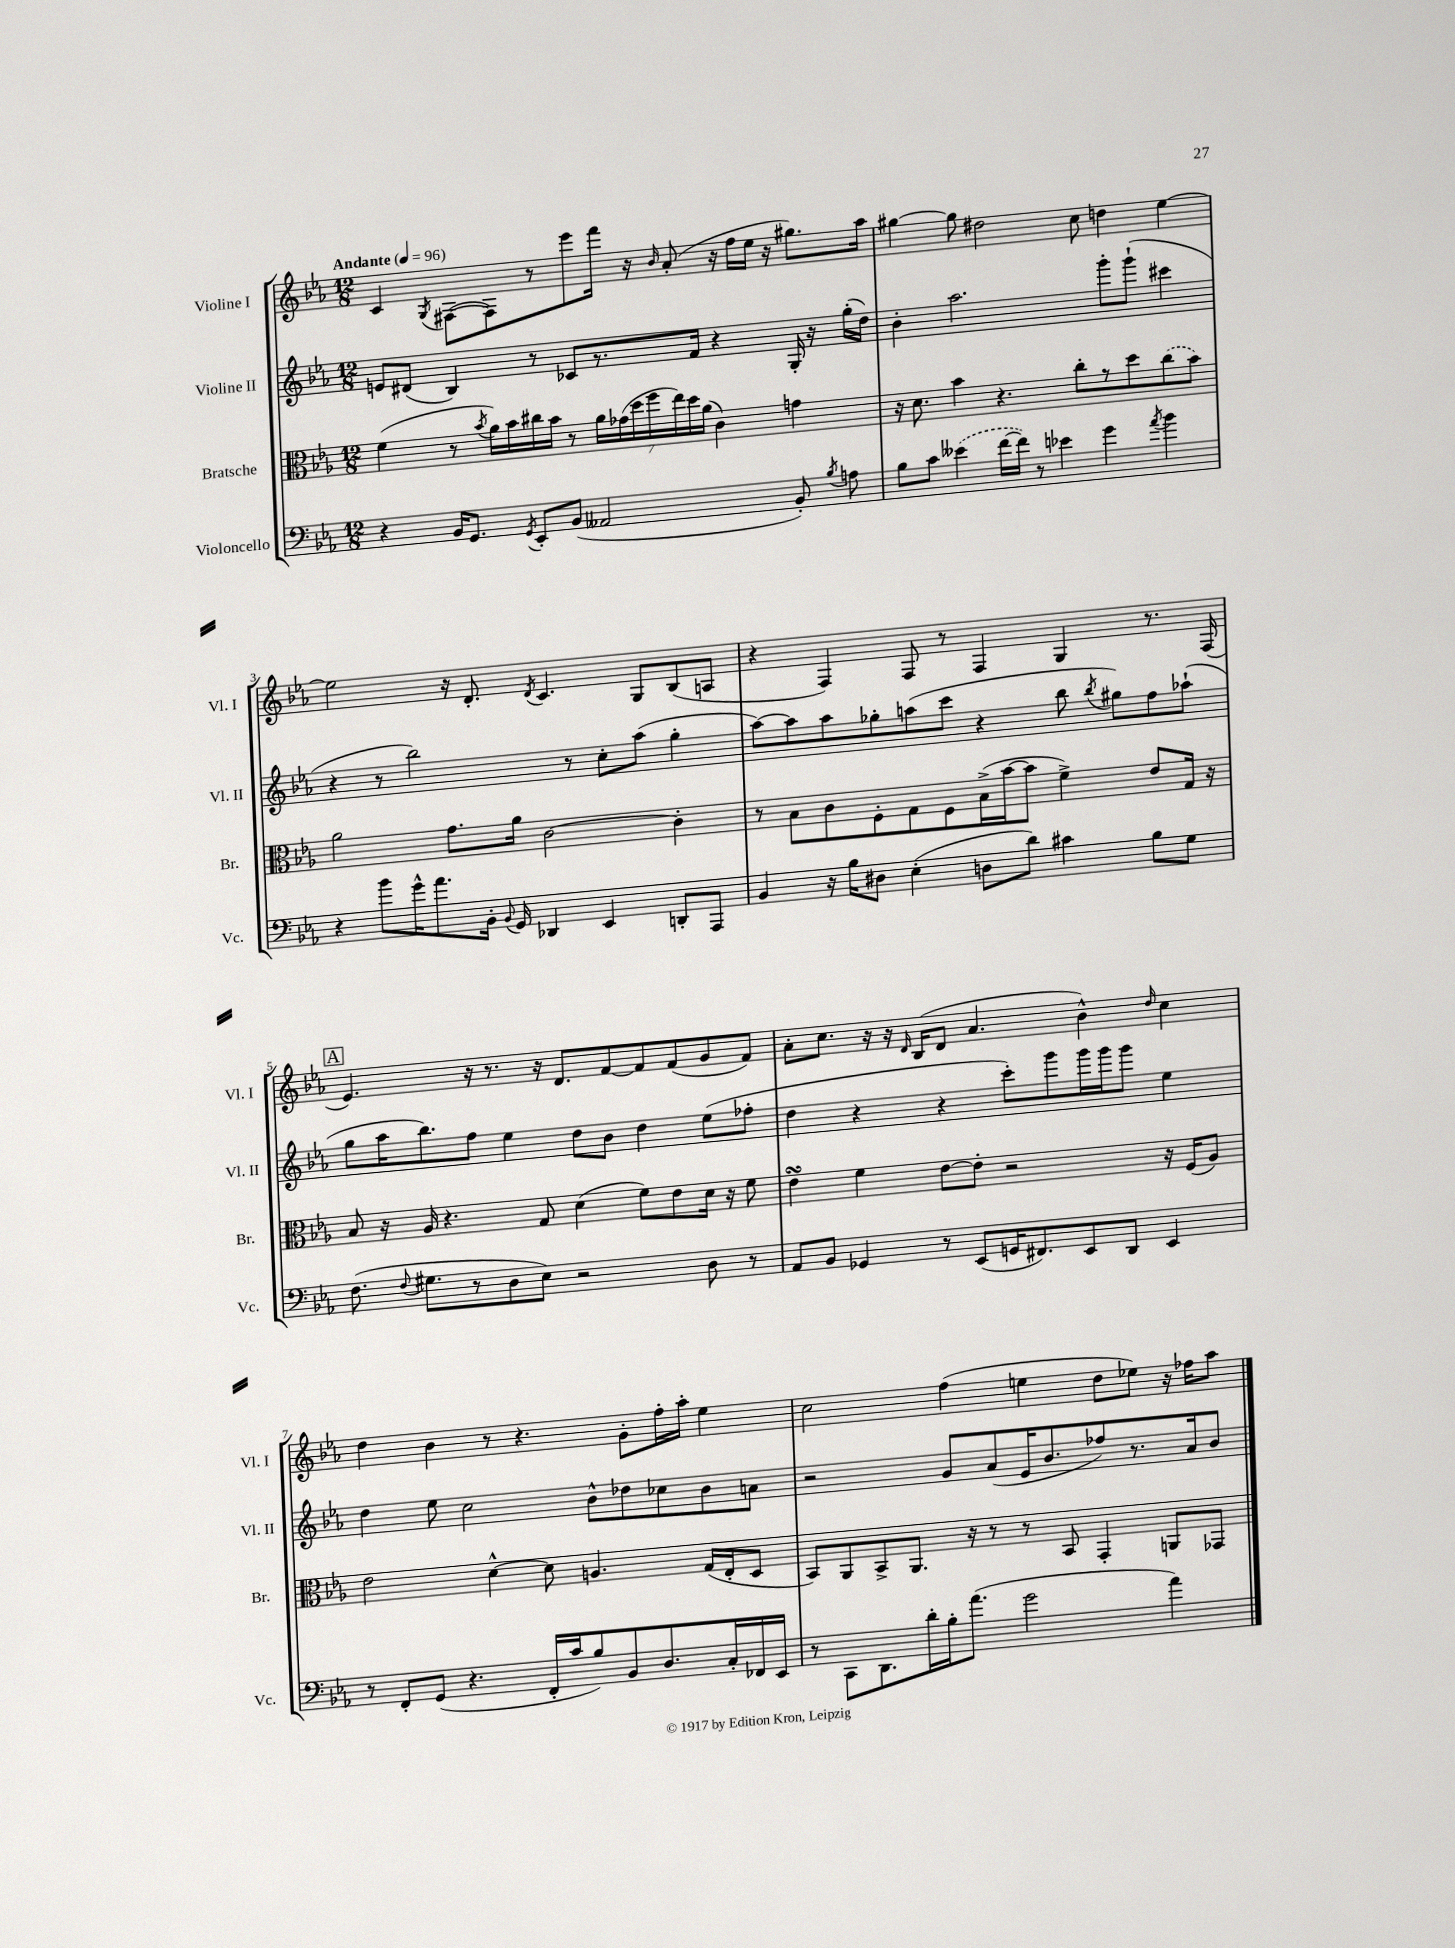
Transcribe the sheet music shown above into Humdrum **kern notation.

**kern	**kern	**kern	**kern
*staff4	*staff3	*staff2	*staff1
*clefF4	*clefC3	*clefG2	*clefG2
*k[b-e-a-]	*k[b-e-a-]	*k[b-e-a-]	*k[b-e-a-]
*M12/8	*M12/8	*M12/8	*M12/8
*MM96	*MM96	*MM96	*MM96
4r	(4f	8e	4c
.	.	(8d#	.
.	.	.	8qG
16BB-	8r	4B-)	([8F#
8.GG	.	.	.
.	8qb-	.	.
.	16a-)	.	8F#])
.	16b-	.	.
8qGG	.	.	.
8EE-'	16cc#	8r	8r
.	16b-	.	.
(8BB-	8r	8c-	8eee-
2AA--	28a-	8.r	16fff
.	(28g-	.	.
.	.	.	16r
.	28dd	.	.
.	28ff	.	.
.	.	.	16qqb-
.	.	.	(8a-'
.	28ee-)	.	.
.	28dd	.	.
.	.	16f	.
.	(28a-	.	.
.	4c)	4r	16r
.	.	.	16ff
.	.	.	16ee-
.	.	.	16r
8BB-')	4g	16G'	8.gg#)
.	.	16r	.
8qB-	.	.	.
8A	.	(16gg'	.
.	.	16dd)	16aa-
=	=	=	=
8B-	16r	4b-'	[4gg#
.	8.d	.	.
8c	.	.	.
(4e--	4b-	2.aa-	8gg#]
.	.	.	2dd#
[16f	4.r	.	.
16f])	.	.	.
8r	.	.	.
4e-	.	.	.
.	8cc'	.	8cc
4g	8r	8ggg'	4dd
.	8dd	(8ggg`	.
8qa-	.	.	.
4b-	(8cc	4ccc#	[4ee-
.	8b-)	.	.
=	=	=	=
4r	2a-	4r	2ee-]
8b-	.	8r	.
16g^^	.	2bb-)	.
8.a-	.	.	.
.	8.g	.	16r
.	.	.	8.d'
16BB-'	.	.	.
8qqBB-	.	.	.
16GG	16a-	.	.
.	.	.	8qd
4DD-	[2c	.	4.c
.	.	8r	.
4EE-	.	8cc'	.
.	.	(8aa-	8G
8DD'	4c']	4gg'	(8B-
8AAA-	.	.	8A
=	=	=	=
4BB-	8r	[8aa-)	4r
.	8B-	8aa-]	.
16r	8c	8aa-	4F)
16B-	.	.	.
8D#	8F'	8gg-'	.
(4E-'	8G	(8aa	8F
.	8F	8ccc	8r
8D	(16B-^	4r	4F
.	[16b-	.	.
8d)	8b-]	.	.
4c#	4f^)	8bb-	4G
.	.	8qbb-	.
.	.	8gg#)	.
8B-	8e-	8ff	8.r
8G	16G	(8aa-`	.
.	16r	.	(16F
=	=	=	=
(8.F	8B-	8gg	4.e-)
.	16r	16aa-	.
8qqF	.	.	.
8.G#	16A-	8.bb-)	.
.	4.r	.	.
8r	.	8ff	16r
.	.	.	8.r
8D	.	4ee-	.
8E-)	8G	.	16r
.	.	.	8.d
2r	(4d	8dd	.
.	.	8b-	[8f
.	8f)	4dd	8f]
.	8e-	.	(8f
8D	16d	(8ee-	8g
.	16r	.	.
8r	8f	8ff-'	8f)
=	=	=	=
8AA-	4e-	4dd	8a-'
8BB-	.	.	8.cc
4GG-	4f	4r	.
.	.	.	16r
.	.	.	16r
.	.	.	16qqd
.	.	.	(16B-
8r	[8e-	4r	8d
(8EE-	8e-']	.	4.a-
16GG	2r	8ccc')	.
8.FF#)	.	.	.
.	.	8ggg	.
8EE-	.	16ggg	4b-^^)
.	.	16ggg	.
8DD	.	8ggg	.
.	.	.	16qqdd
4EE-	16r	4ee-	4cc
.	(16F	.	.
.	8A-)	.	.
=	=	=	=
8r	2e-	4dd	4dd
8FF'	.	.	.
(8GG	.	8ee-	4b-
4.r	.	2cc	.
.	[4d^^	.	8r
.	.	.	4.r
16FF'	8d]	.	.
16c	.	.	.
8B-)	4.A	8b-^^	.
8BB-	.	8dd-	8g'
8.D	.	8cc-	16ff'
.	.	.	16aa-'
.	(16G	8b-	4ee-
16C'	16E-'	.	.
16FF-	8D	8a	.
16EE-	.	.	.
=	=	=	=
8r	8BB-)	2r	2cc
8CC	8AA-	.	.
8.DD	8BB-^	.	.
.	8.AA-	.	.
16d'	.	.	.
16B-'	.	8g	(4ff
(8.a-	16r	.	.
.	8r	(8a-	.
2g	8r	16e-	4ee
.	.	8.b-	.
.	8BB-	.	.
.	4GG'	8ff-)	8dd
.	.	8.r	8ee-)
4a-)	8AA	.	16r
.	.	16a-	16ff-
.	8GG-	8b-	8aa-
==	==	==	==
*-	*-	*-	*-
